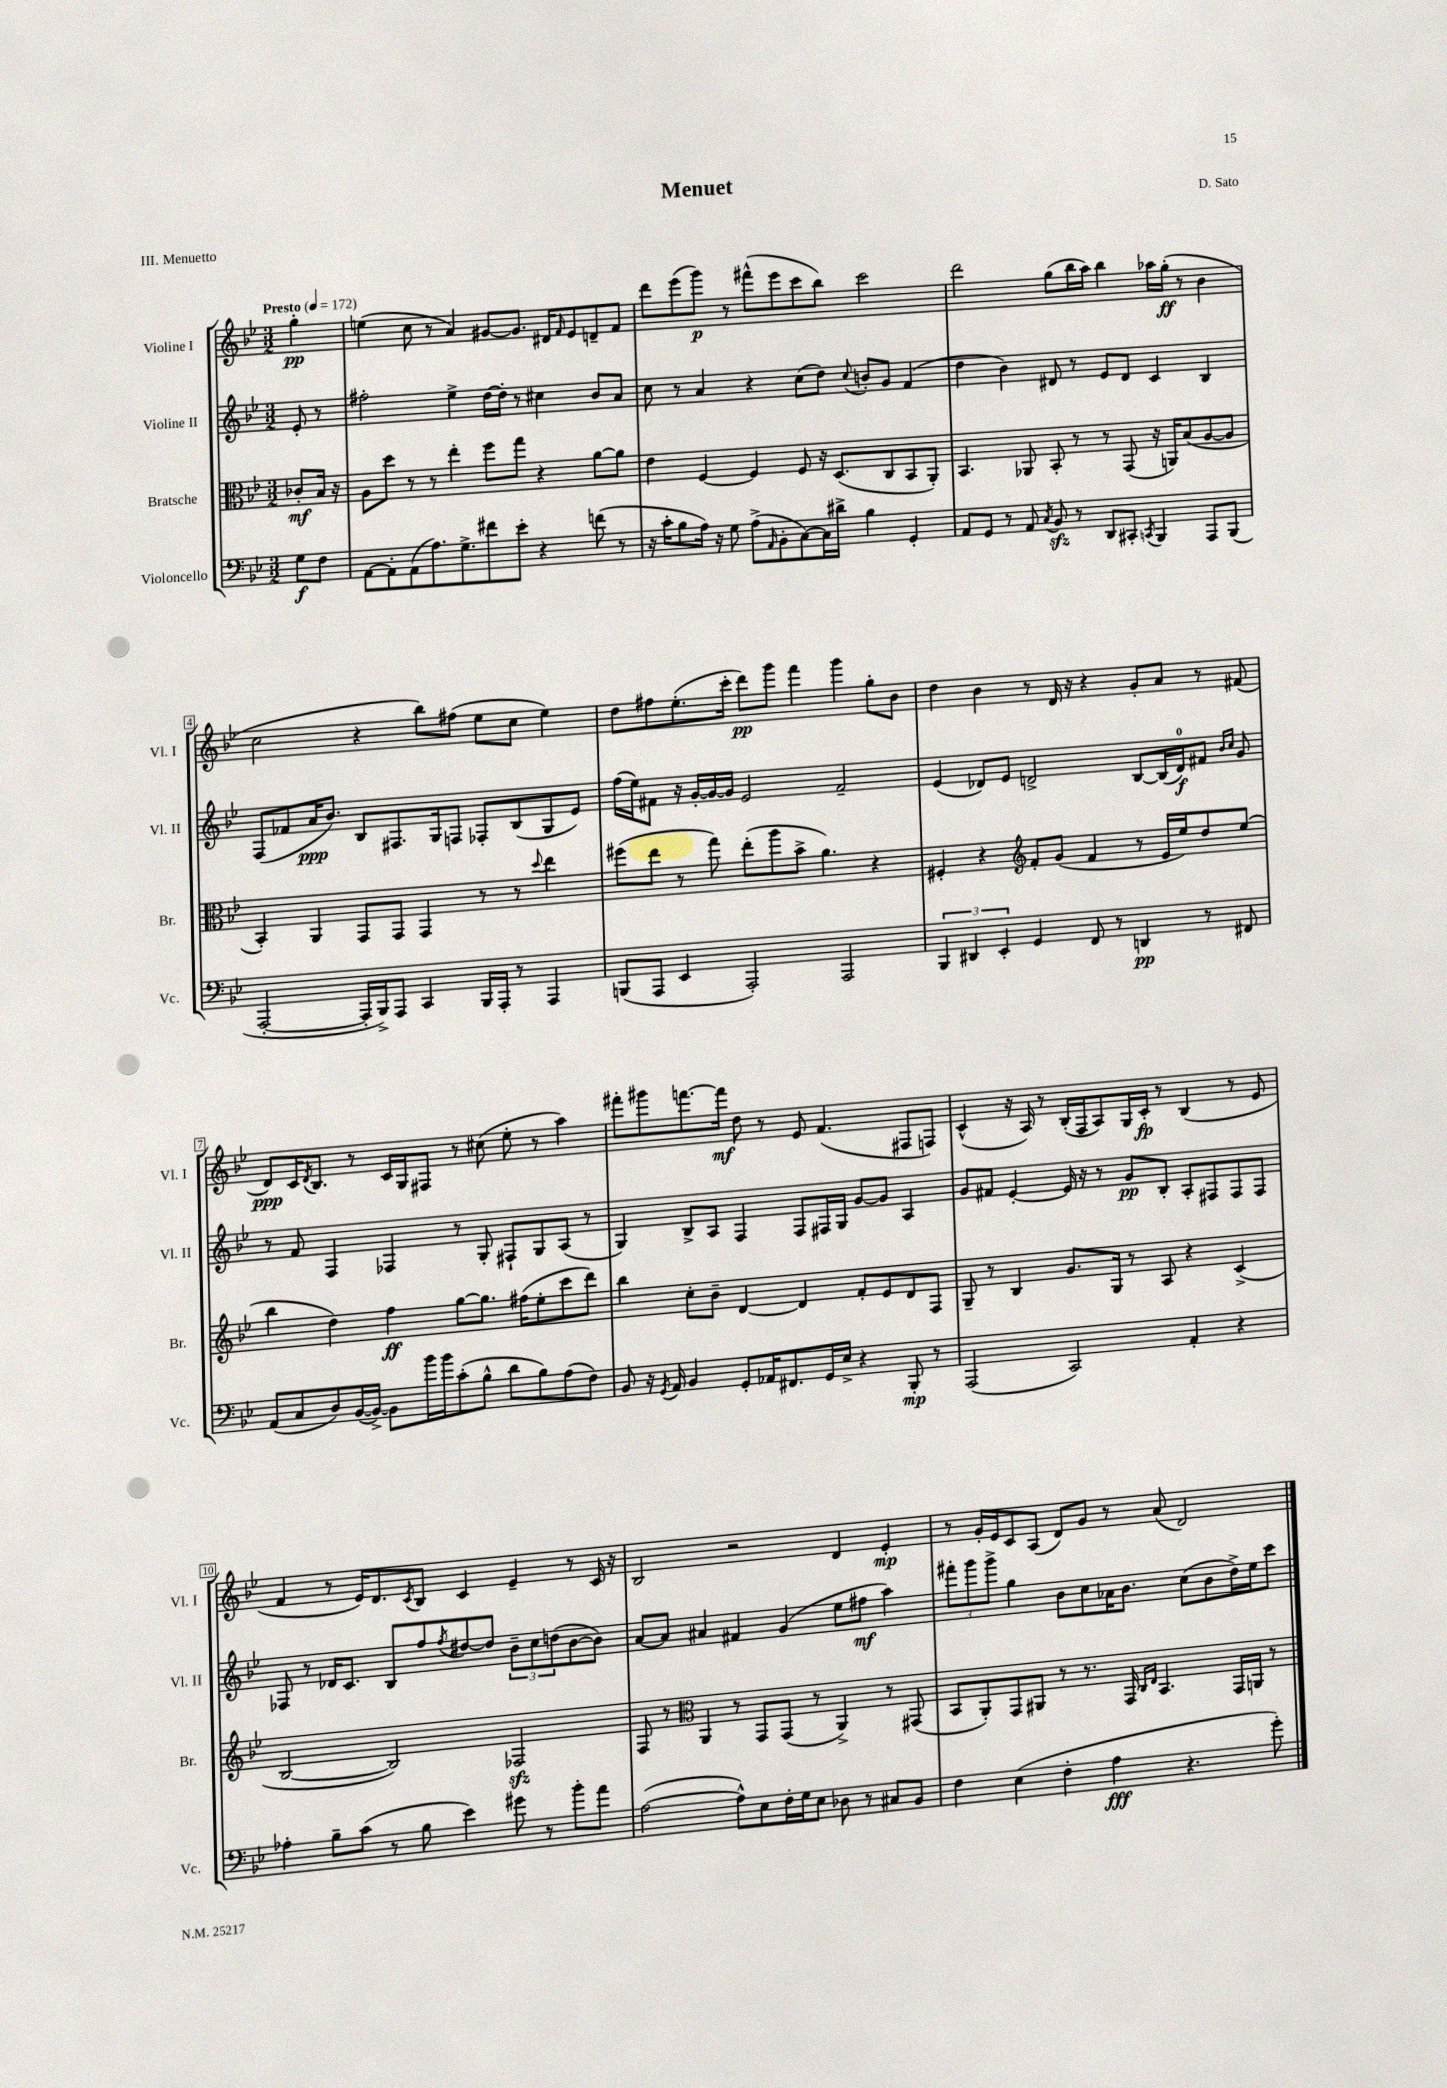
\header { title = "Menuet" composer = "D. Sato" piece = "III. Menuetto" }
<<
\new StaffGroup <<
\new Staff = "s0" \with { instrumentName = "Violine I" shortInstrumentName = "Vl. I" } {
    \clef treble \key bes \major \numericTimeSignature \time 3/2 \partial 4 \tempo "Presto" 4 = 172
    g''4-.\pp |
    e''4( c''8 r8 a'4) gis'8~ gis'8. dis'16 \grace { f'16 } ees'8 d'8-- f'8 |
    d'''8 ees'''8( g'''8\p) r8 fis'''8-^( ees'''8 c'''8 bes''8) c'''2 |
    d'''2 g''8( bes''16 a''16) bes''4 aes''16 g''16-.\ff( r8 bes'4 |
    c''2 r4 bes''8) fis''8( ees''8 c''8 ees''4) |
    d''8 fis''8 ees''8.-.( c'''16-. d'''8\pp) g'''8 f'''4 g'''4 g''8-. bes'8 |
    d''4 bes'4 r8 d'16 r16 r4 g'8-. a'8 r8 fis'8( |
    d'8\ppp) c'16 \acciaccatura { d'8 } bes8. r8 c'16 g16 fis8 r8 cis''8( ees''8-. r8 a''4) |
    fis'''8-. gis'''8 f'''8.~ f'''16\mf d''8 r8 ees'8 f'4.( fis8 f8) |
    c'4-^( r16 a16) r8 bes16-.( f16 a8) g16 c'16-.\fp r8 bes4( r8 ees'8 |
    f'4 r8 ees'16) d'8. \acciaccatura { c'8 } bes8 c'4 ees'4-- r8 c'16 r16 |
    bes2 r2 d'4 ees'4-.\mp |
    r8 g'16-. ees'16 c'8 a8( d'8) g'8 r8 a'8( d'2) \bar "|." |
}
\new Staff = "s1" \with { instrumentName = "Violine II" shortInstrumentName = "Vl. II" } {
    \clef treble \key bes \major \numericTimeSignature \time 3/2 \partial 4
    ees'8-. r8 |
    fis''2-. ees''4-> d''16~ d''16-. r8 cis''4 bes'8 a'8 |
    c''8 r8 a'4 r4 c''8( d''8) \appoggiatura { c''8 } b'8-. g'8 f'4( |
    d''4 bes'4) dis'8 r8 ees'8 dis'8 c'4 bes4 |
    f8( fes'8 a'16\ppp bes'8.) bes8 fis8. g16 f8 fes8-. bes8( g8 ees'8) |
    f''16( ees''16) fis'8 r16 g'16~-. g'16~ g'16 ees'2 fis'2-- |
    ees'4( des'8) ees'8 d'2-> bes8~ bes16( d'16-0\f) fis'8 \grace { bes'16 c''16 } g'8 |
    r8 f'8 f4 fes4 r8 g8-. fis8-! g8 a8( r8 |
    g4) bes8-> a8 f4 f8 fis16 g16 g'8~ g'8 a4 |
    g'8 fis'8 ees'4~-. ees'16 r16 r8 g'8\pp bes8-. a8-. fis8 fis8 fis8 |
    fes8 r8 des'16 c'8. bes8 f''8 \acciaccatura { f''8 } dis''8~ dis''8 \tuplet 3/2 { bes'8-- c''8 d''8( } bes'8~ bes'8) |
    a'8~ a'8 ais'4 fis'4 g'4( ees''8 fis''8\mf a''4) |
    \tuplet 3/2 { fis'''8-. g'''8 g'''8-> } g''4 bes'8 c''8 aes'16 bes'8. c''8( bes'8 d''16->) ees''16 c'''8 \bar "|." |
}
\new Staff = "s2" \with { instrumentName = "Bratsche" shortInstrumentName = "Br." } {
    \clef alto \key bes \major \numericTimeSignature \time 3/2 \partial 4
    ces'8-.\mf bes16 r16 |
    a8 d''8 r8 r8 ees''4-. f''8 g''8 r4 a'8~ a'8 |
    ees'4 f4~ f4 f8 r16 d8.( c8 bes,8 a,8-.) |
    bes,4. aes,8 bes,8-. r8 r8 g,8( r16 a,16) bes8( a8~ a8 |
    bes,4-.) a,4 g,8 g,8 g,4 r8 r8 \appoggiatura { d''8 } ees''4 |
    fis''8( ees''8 r8 g''8) ees''8-.( a''8 bes'8-> a'4.) r4 |
    fis4-. r4 \clef treble f'8-. g'8( f'4 r8 ees'16 ees''16) d''8 ees''8( |
    bes''4 d''4) f''4\ff g''8~ g''8. fis''16( ees''8-. c'''8 d'''8) |
    bes''4 c''8-. bes'8-- d'4~ d'4 f'8-. ees'8 d'8 f8 |
    g8-- r8 bes4 g'8. g16 r8 a8 r4 c'4->( |
    bes2~ bes2) fes2\sfz |
    f8 r8 \clef alto a,4 r8 g,8 g,8( r8 a,4->) r8 gis,8( |
    bes,8 a,8-.) g,8 ais,8 r8 r8. g,16 \grace { c16 ees16 } bes,4. g,16 a,16 r8 \bar "|." |
}
\new Staff = "s3" \with { instrumentName = "Violoncello" shortInstrumentName = "Vc." } {
    \clef bass \key bes \major \numericTimeSignature \time 3/2 \partial 4
    g8\f f8 |
    a,8~ a,8-. a,8( a8.) g8.-> fis'8 ees'8-. r4 f'8( r8 |
    r16 c'16-. bes8 a16) r16 g8 a8->( \grace { a,16 } bes,8-. c8~) c16 dis'16-> bes4 g,4-. |
    a,8 g,8 r8 a,8 \acciaccatura { c8 } bes,8\sfz r8 d,8 cis,8-. \acciaccatura { c,8 } bes,,4 a,,8 bes,,8( |
    a,,2~-. a,,16-. bes,,16->) a,,8 c,4 bes,,16 a,,16-. r8 a,,4 |
    b,,8( a,,8 ees,4 a,,2-.) a,,2 |
    \tuplet 3/2 { bes,,4 dis,4 ees,4-. } g,4 f,8 r8 d,4\pp r8 fis,8 |
    a,8( c8 d8) bes,16~( bes,16~->) bes,8 bes'16 bes'16 c'8-.( bes8-^ d'8 bes8) a8( f8) |
    bes,8 r16 \acciaccatura { g,8 } a,16 bes,4 g,8-. aes,16 fis,8. g,16 ees16-> r4 bes,,8-.\mp r8 |
    a,,2( c,2) a,4-. r4 |
    aes4-. bes8-- c'8( r8 bes8 ees'4) gis'8 r8 bes'8-. a'8 |
    a2~( a8-^) ees8 f16-. g16 ees8 des8 r8 cis8 bes,8 |
    f4 ees4( f4-. a4\fff r4. g'8-.) \bar "|." |
}
>>
>>
\layout { \context { \Score \override BarNumber.stencil = #(make-stencil-boxer 0.1 0.3 ly:text-interface::print) } }
